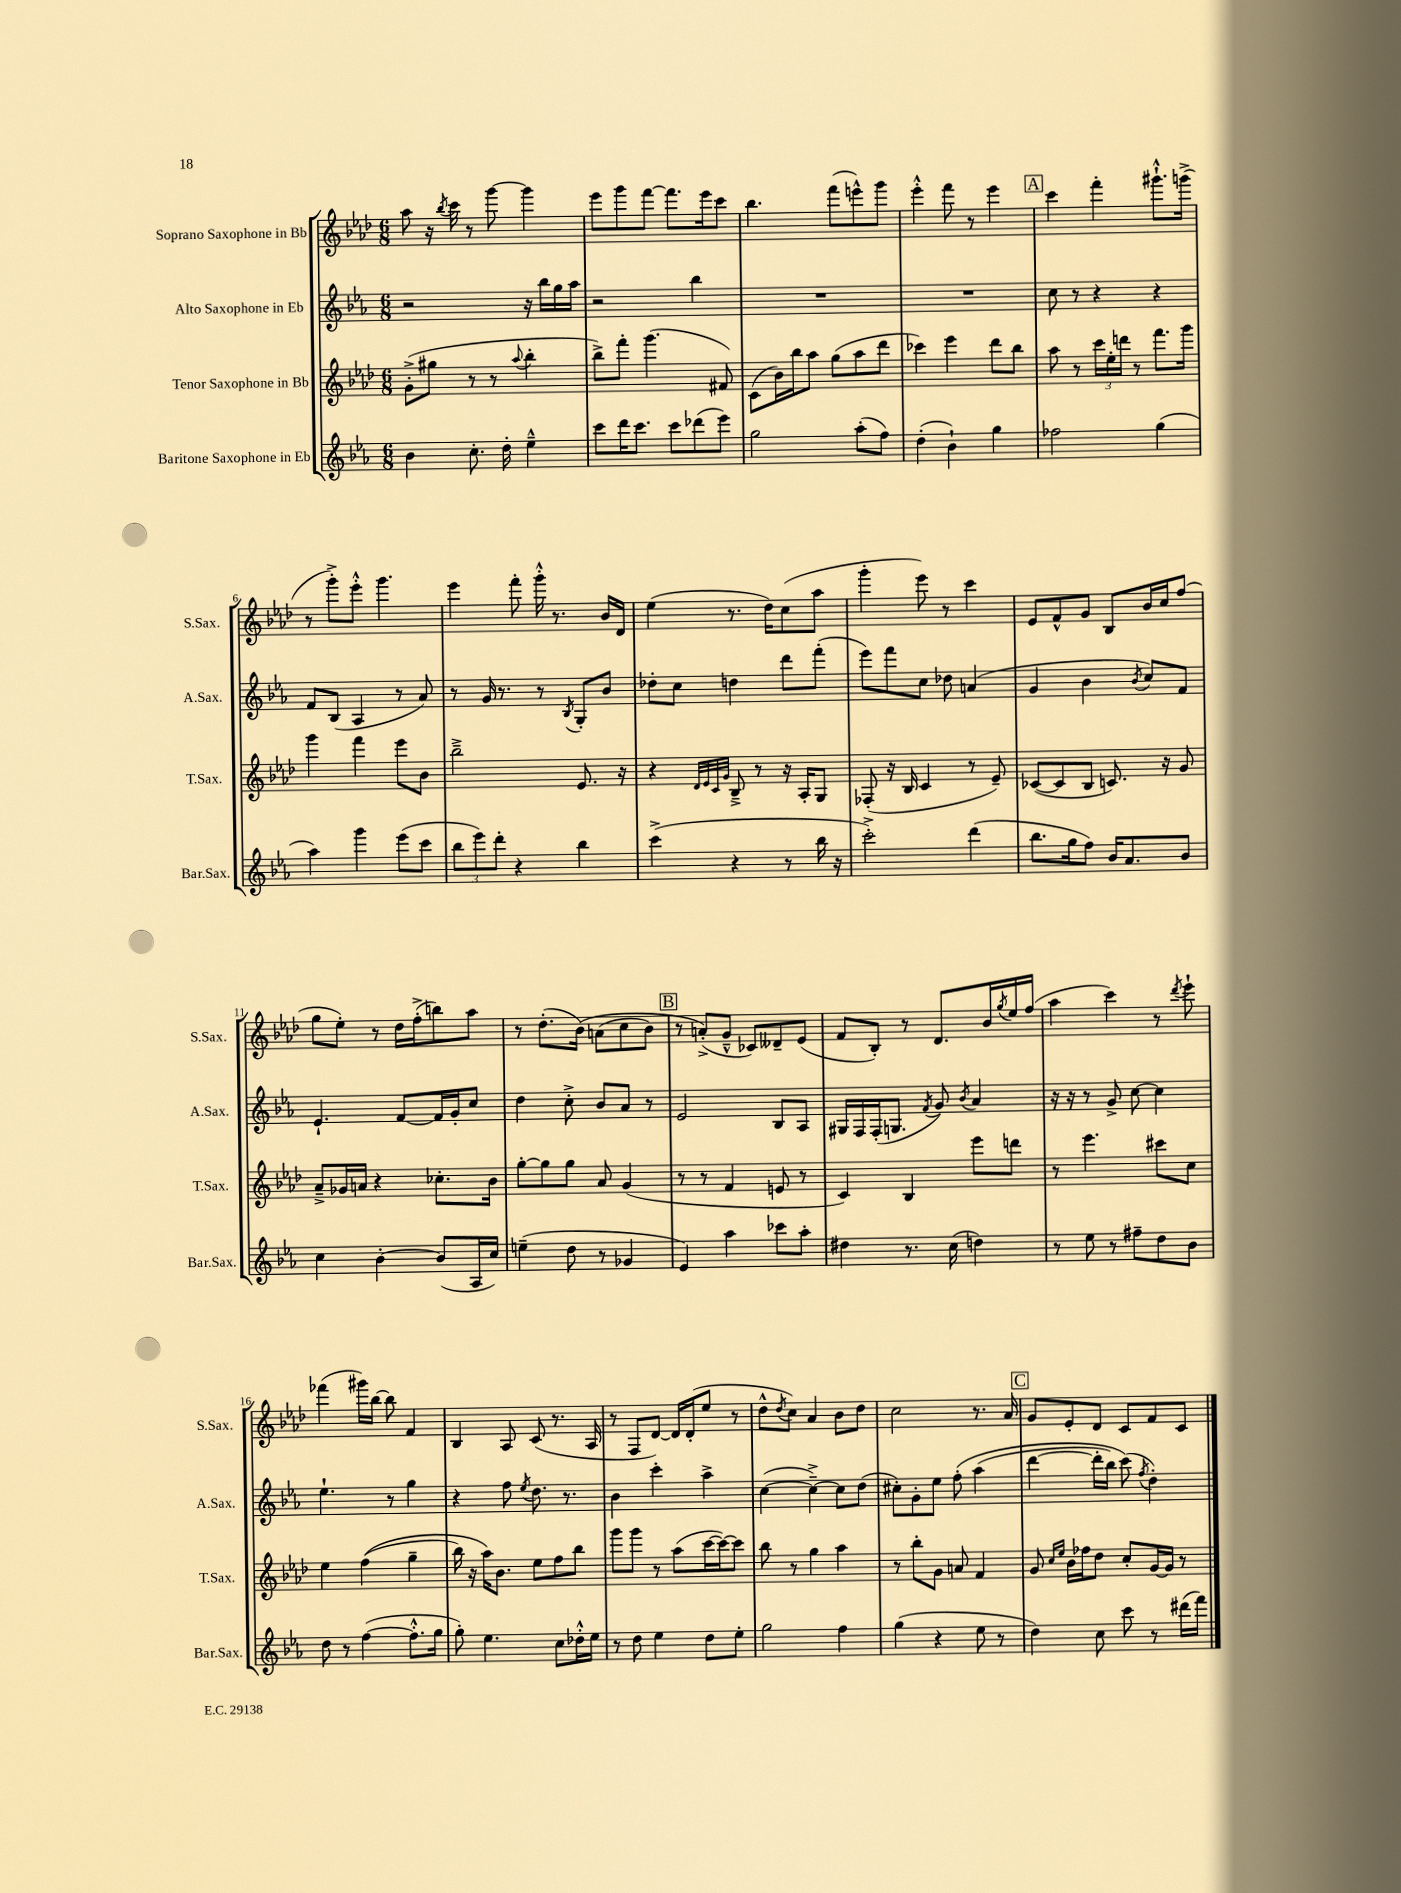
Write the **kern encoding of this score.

**kern	**kern	**kern	**kern
*staff4	*staff3	*staff2	*staff1
*clefG2	*clefG2	*clefG2	*clefG2
*k[b-e-a-]	*k[b-e-a-d-]	*k[b-e-a-]	*k[b-e-a-d-]
*M6/8	*M6/8	*M6/8	*M6/8
4b-	(8g'^	2r	8aa-
.	8gg#	.	16r
.	.	.	8qbb-
.	.	.	16ccc
8.cc'	8r	.	8r
.	8r	.	[8ggg
16dd'	.	.	.
.	8qqaa-	.	.
4ee-~^^	4bb-'	16r	4ggg]
.	.	16bb-	.
.	.	16gg	.
.	.	16aa-	.
=	=	=	=
8ccc	8bb-^)	2r	8eee-
16ddd	8fff'	.	8ggg
8.ccc	.	.	.
.	(4.ggg	.	[8fff
8ccc	.	.	8.fff]
(8ddd-	.	4bb-	.
.	.	.	16eee-
8eee-)	8f#)	.	8ccc
=	=	=	=
2gg	(8c	2.r	4.bb-
.	16b-)	.	.
.	16bb-	.	.
.	8aa-	.	.
.	(8gg	.	(8fff
(8aa-'	8aa-	.	8eee^^)
8ff)	8ddd-	.	8ggg
=	=	=	=
(4dd'	4ccc-)	2.r	4eee-'^^
4b-`)	4eee-	.	8fff
.	.	.	8r
4gg	8ddd-	.	4eee-
.	8bb-	.	.
=	=	=	=
2ff-	8aa-	8cc	4ccc
.	8r	8r	.
.	24ccc	4r	4fff'
.	24ee-'	.	.
.	24ddd	.	.
.	8r	.	.
(4gg	8.fff	4r	8.ggg#`^^
.	16ggg	.	(16ggg^
=	=	=	=
4aa-)	4ggg	8f	8r
.	.	(8B-	8ggg'^)
4ggg	4fff	4A-	8eee-'^^
.	.	.	4.ggg
(8eee-	8eee-	8r	.
8ccc	8b-	8a-)	.
=	=	=	=
12bb-	2bb-~^	8r	4eee-
12eee-)	.	.	.
.	.	16g	.
12ddd'	.	.	.
.	.	8.r	.
4r	.	.	8fff'
.	.	8r	16ggg'^^
.	.	.	8.r
.	.	8qB-	.
4bb-	8.e-	8G'	.
.	.	8b-	16b-
.	16r	.	16d-
=	=	=	=
(4ccc^	4r	8dd-'	(4ee-
.	.	8cc	.
.	32qqd-	.	.
.	32qqe-	.	.
.	32qqc	.	.
.	32qqg	.	.
4r	8B-~^	4dd	8.r
.	8r	.	.
.	.	.	16dd-)
8r	16r	8ddd	(8cc
.	16A-'	.	.
16bb-	8G	(8fff'	8aa-
16r	.	.	.
=	=	=	=
2ccc'^)	(8F-'	8eee-)	4ggg'
.	16r	8fff	.
.	16B-	.	.
.	4c	8cc	8eee-)
.	.	8dd-	8r
(4ddd	8r	(4a	4ccc
.	8e-~)	.	.
=	=	=	=
8.bb-	([8c-	4g	8e-
.	8c-]	.	8f^^
16gg	.	.	.
8ff)	8B-	4b-	8g
16b-	8.c)	.	8B-
8.a-	.	.	.
.	.	8qb-	.
.	.	8cc)	16b-
.	16r	.	16cc
8b-	8g	8f	(8ff
=	=	=	=
4cc	8a-~^	4.e-`	8gg
.	16g-	.	8ee-')
.	16a	.	.
[4b-'	4r	.	8r
.	.	[8f	16dd-
.	.	.	(16ff'^
(8b-]	8.cc-'	16f]	8bb)
.	.	16g'	.
16A-	.	8cc	8aa-
16cc)	16b-	.	.
=	=	=	=
(4ee~	[8gg'	4dd	8r
.	8gg]	.	(8.dd-'
8dd	8gg	8cc'^	.
.	.	.	&(16b-)
8r	8a-	8b-	(8a
4g-	(4g	8a-	8cc
.	.	8r	8b-)
=	=	=	=
4e-)	8r	2e-	8r
.	8r	.	(8a'^&)
4aa-	4f	.	8g~^^
.	.	.	8c-)
8ccc-	8e	8B-	8d--~
8aa-'	8r	8A-	(8e-
=	=	=	=
4dd#	4c)	16G#	8f
.	.	16F	.
.	.	(16F'	8B-')
.	.	8.G	.
8.r	4B-	.	8r
.	.	8qf	.
.	.	8g)	8.d-
(16cc	.	.	.
.	.	8qb-	.
4dd)	8eee-	4a-	.
.	.	.	16b-
.	.	.	8qgg
.	8ddd	.	16ee-
.	.	.	(16ff
=	=	=	=
8r	8r	16r	4aa-
.	.	16r	.
8ee-	4.eee-	8r	.
8r	.	8g^	4ccc)
8ff#~	.	[8cc	.
8dd	8ccc#	4cc]	8r
.	.	.	8qddd-
8b-	8cc	.	8eee-`
=	=	=	=
8dd	4ee-	4.ee-`	(4fff-
8r	.	.	.
([4ff	&((4ff	.	16ggg#)
.	.	.	[16bb-
.	.	8r	8bb-]
8.ff'^^]	4gg~	4gg	4f
16gg	.	.	.
=	=	=	=
8gg')	16bb-)	4r	4B-
.	16r	.	.
4.ee-	16aa-&)	.	.
.	8.b-	.	.
.	.	8ff	8A-
.	.	8qee-	.
.	8ee-	8.dd	(8c
8cc	8ff	.	8.r
.	.	8.r	.
16dd-'^^	8bb-	.	.
16ee-	.	.	16A-
=	=	=	=
8r	8ggg	4b-	8r
8dd	8ggg	.	8F
4ee-	8r	4ccc'	[8d-)
.	(8aa-	.	16d-]
.	.	.	(16d-'
8dd	[16ccc	4aa-^	8ee-
.	16ccc_)	.	.
8ee-'	8ccc]	.	8r
=	=	=	=
2gg	8bb-	([4cc	8dd-^^
.	.	.	8qdd-
.	8r	.	8cc)
.	4gg	4cc~^_)	4a-
4ff	4aa-	8cc]	8b-
.	.	(8dd	8dd-
=	=	=	=
(4gg	8r	8cc#')	2cc
.	8bb-'	8g'	.
4r	8g	8ee-	.
.	8a	&(8ff'	.
8ee-	4f	(4aa-	8.r
8r	.	.	.
.	.	.	16a-
=	=	=	=
4dd)	8g	[4ddd	8g
.	16qqcc	.	.
.	16qqee-	.	.
.	16b-	.	8e-'
.	16ff-	.	.
8cc	8dd-	16ddd']	8d-
.	.	16bb-)	.
8ccc	8cc'	(8ccc&)	8c
.	.	8qff	.
8r	[16g	4dd')	8f
.	16g]	.	.
(16ddd#	8r	.	8c
16fff)	.	.	.
==	==	==	==
*-	*-	*-	*-
